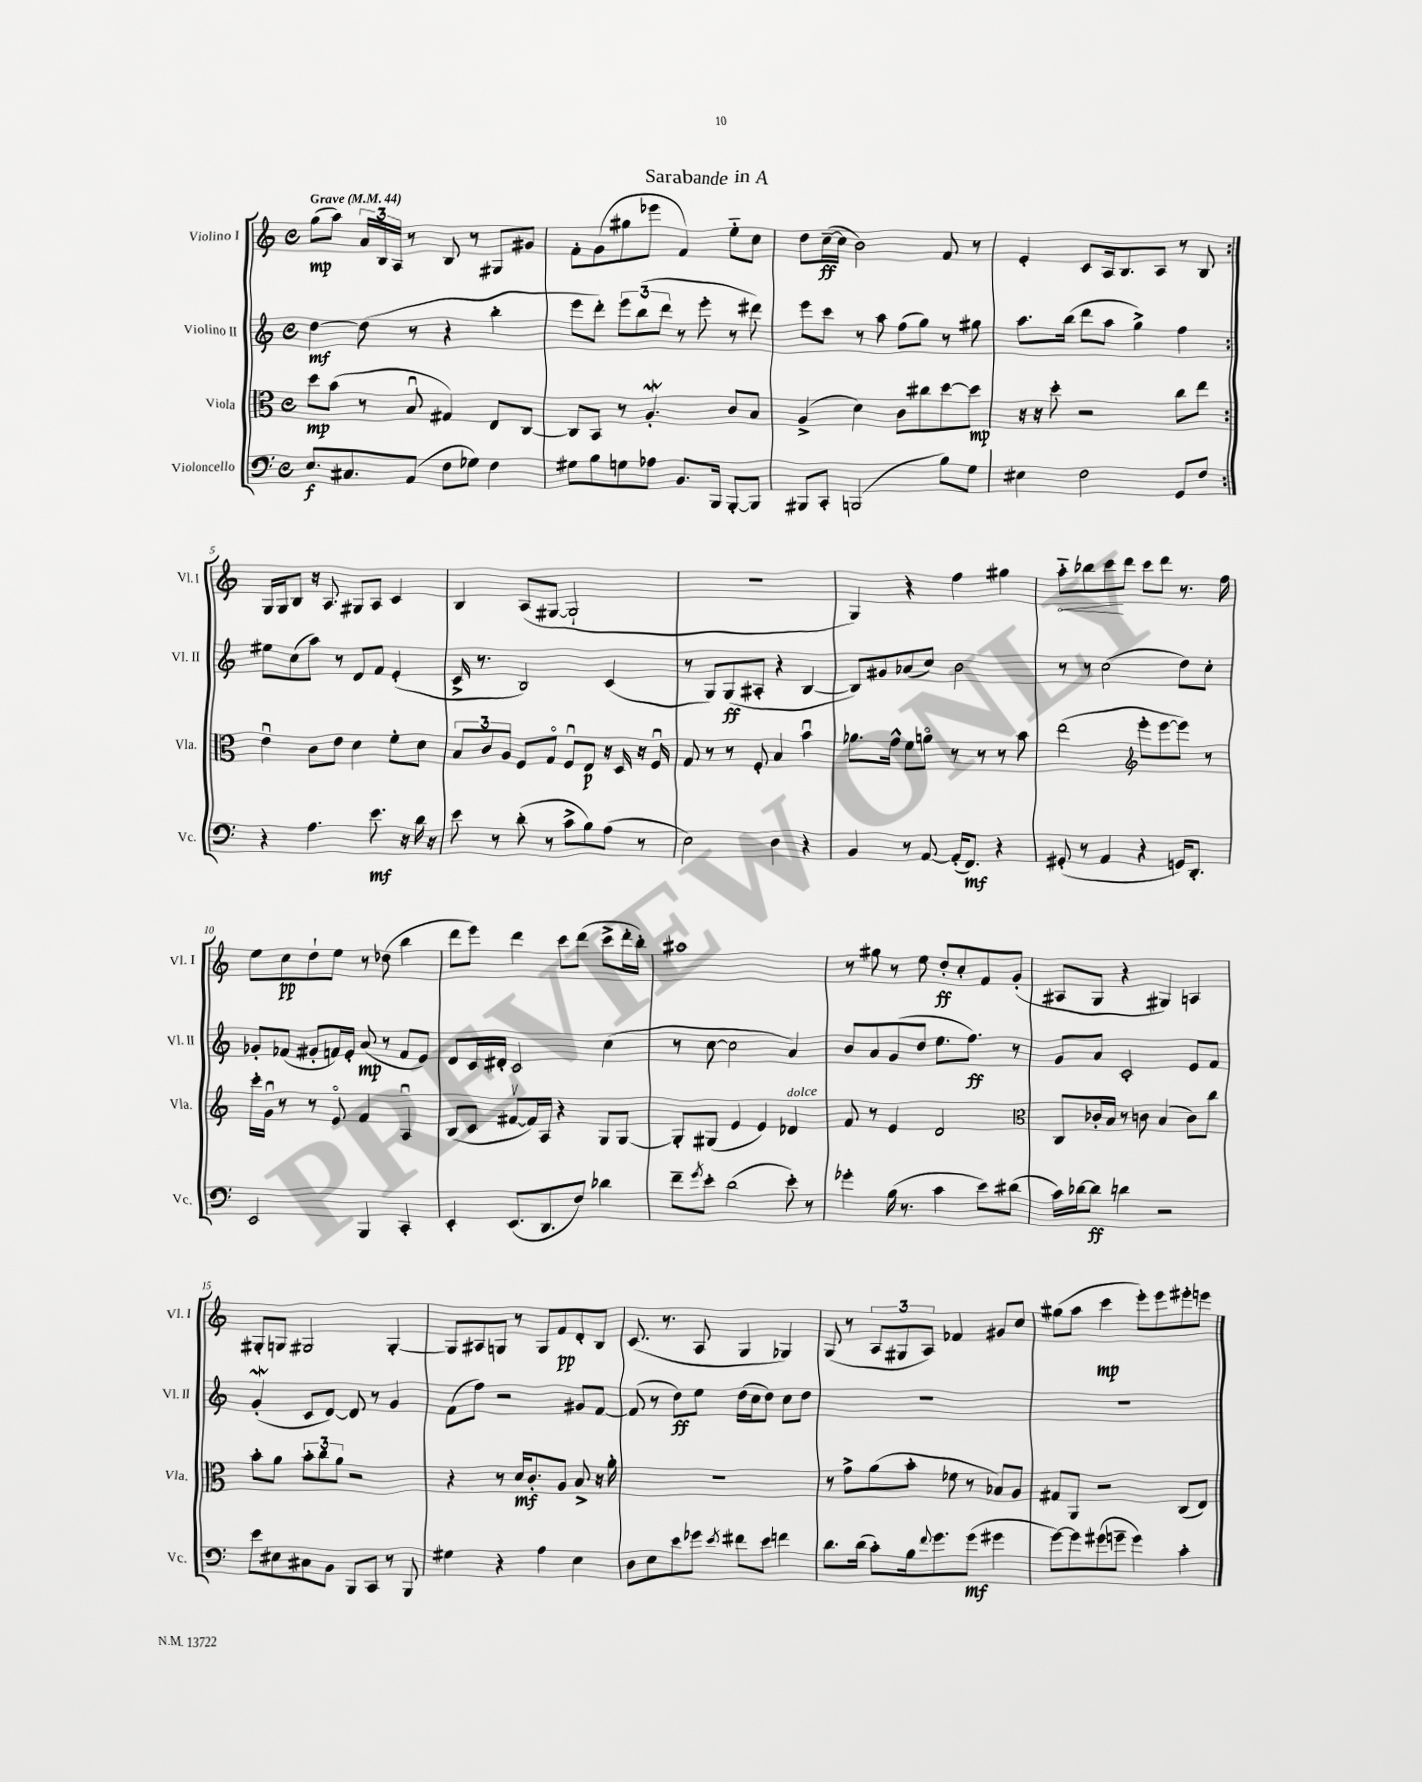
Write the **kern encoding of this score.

**kern	**kern	**kern	**kern
*staff4	*staff3	*staff2	*staff1
*clefF4	*clefC3	*clefG2	*clefG2
*k[]	*k[]	*k[]	*k[]
*M4/4	*M4/4	*M4/4	*M4/4
*met(c)	*met(c)	*met(c)	*met(c)
*MM44	*MM44	*MM44	*MM44
8.E	8dd	[4dd	(8gg
.	(8b	.	8aa)
8.C#	.	.	.
.	8r	(8dd]	24a
.	.	.	24B
.	.	.	24A
(8AA	8Bu	8r	8r
8F	4G#)	4r	8B
8G-)	.	.	8r
4F	8E	4bb'	8G#
.	[8C	.	8g#
=	=	=	=
8G#	8C]	8eee	8f'
8B	8BB	8ddd')	(8g
8G	8r	12eee	8gg#
.	.	(12bb	.
8A-	4.A'	.	8eee-
.	.	12ddd	.
8.BB	.	8r	4f)
.	.	8eee'	.
16BBB	.	.	.
[8BBB'	8c	8r	8ee'~
8BBB]	8B	8ddd#)	8cc
=	=	=	=
8BBB#	(4A^	8eee	8dd
8CC'	.	8ccc	([16cc~
.	.	.	16cc]
(2BBB	4d)	8r	2b)
.	.	8aa	.
.	8c	(8ff	.
.	8cc#	8gg)	.
8B)	[8dd	8r	8f
8G	8dd]	8gg#	8r
=	=	=	=
4E#	16r	8.aa	4e'
.	16r	.	.
.	8dd'	.	.
.	.	(16bb	.
2F	2r	8ddd	8c
.	.	8aa	16A
.	.	.	8.B
.	.	4gg^)	.
.	.	.	8A
8GG	8cc	4ff	8r
8F	8ee	.	8B
=:|!	=:|!	=:|!	=:|!
4r	4eu	8ee#	16G
.	.	.	16G
.	.	(8cc	8B
4.A	8c	8aa)	16r
.	.	.	8.A
.	8e	8r	.
.	4d	8d	8G#
8.e	.	8f	8A
.	8f'	(4e'	4c
16r	.	.	.
16d	8d	.	.
16r	.	.	.
=	=	=	=
8e	12B	16c^	4B
.	.	8.r	.
.	12c	.	.
8r	.	.	.
.	12A	.	.
(8d'	8F	2B)	(8A
8r	8Go	.	[8G#
8c^	8Fu	.	2G#`]
8B)	8E	.	.
(8A	16r	(4c	.
.	16D	.	.
8r	16r	.	.
.	16Fu	.	.
=	=	=	=
2E)	8G	8r	1r
.	8r	8G)	.
.	8r	(8G	.
.	8F'	8A#'	.
4D	4B	4r	.
4r	4bu	[4B	.
=	=	=	=
4BB	8.a-	8B])	4G)
.	.	8g#	.
.	16g^^	.	.
8r	8f	(8a-	4r
[8AA	8ao	8cc)	.
(16AA']	8r	2b	4ff
8.FF)	.	.	.
.	8r	.	.
4r	8r	.	4gg#
.	8b	.	.
=	=	=	=
(8GG#'	(2ee	8r	8aa'~
8r	.	8r	8bb-
4AA	.	(2cc	8ccc
.	.	.	8ddd
*	*clefG2	*	*
4r	8eee'	.	8ccc
.	[8eee	.	8ddd
16GG)	8eee])	8dd)	8.r
8.DD'	.	.	.
.	8r	8cc'	.
.	.	.	16ff
=	=	=	=
2EE	16ccc'	8g-'	8ee
.	16gu	.	.
.	8r	(8f-	8cc
.	8r	8g#'	8dd`
.	8eo	16f)	8ee
.	.	16e'	.
4BBB	4f	(8a	8r
.	.	8r	(8dd-
4CC'	4Au	8f	4bb
.	.	8e)	.
=	=	=	=
4EE'	(8B	8d	8ddd
.	8c	16c	8eee)
.	.	16d#'	.
(8.EE	[8f#v	2c	4ddd
.	16f#])	.	.
8.DD	16A	.	.
.	4r	.	8ccc
8F)	.	.	(8ddd
4d-	8G	(4cc	8ccc^
.	[8G	.	16ddd'
.	.	.	16bb')
=	=	=	=
8f~	8G']	8r	1aa#
8qg	.	.	.
8e'	(8G#	[8cc	.
(2d	4e	2cc]	.
.	4e)	.	.
8e')	4d-	4a)	.
8r	.	.	.
=	=	=	=
4g-'	8f	8b	8r
.	8r	8a	8gg#
(16B	4e	(8g	8r
8.r	.	.	.
.	.	8dd	8ee
4c	2d	8.ee	8dd'
.	.	.	8cc'
.	.	8.ff)	.
8e)	.	.	8f
(8d#	.	8r	(8g'
=	=	=	=
*	*clefC3	*	*
16c)	8C	8g	8A#
[16d-	.	.	.
8d-]	16c-'	8a	8G
.	16B	.	.
4d	8r	2c'	4r
.	8c	.	.
2r	(4B	.	4G#)
.	8c)	8e	4A
.	8cc	8f	.
=	=	=	=
8e	8b'	(4g'	8G#'
8E#	8a	.	8G
8C#	12b'	8c	2G#
.	12cc	.	.
8BB	.	[8d)	.
.	12a	.	.
8BBB	2r	8d]	.
8CC	.	8r	.
8r	.	4g	[4G#'
8BBB	.	.	.
=	=	=	=
4G#	4r	(8f	8G#]
.	.	8ff)	8A#
4r	8r	2r	8G
.	16d	.	8r
.	8.c'	.	.
4A	.	.	8G
.	8A	.	8f
4E	8B^	8g#	8d'
.	16r	[8f	8B
.	16a'	.	.
=	=	=	=
8D	1r	(8f]	(8.c
8E	.	8r	.
.	.	.	8.r
8e	.	8dd)	.
8g-	.	8ee	8A
8qe	.	.	.
8f#	.	(16dd	4G
.	.	16cc	.
8e	.	8dd)	.
4f	.	8cc	4G-)
.	.	8dd	.
=	=	=	=
8.d	8r	1r	(8G
.	8g^	.	8r
(16d	.	.	.
8c')	(8a	.	12A
.	.	.	12G#
16B	8b'	.	.
.	.	.	12A)
8qqf	.	.	.
8.g	.	.	.
.	8f-	.	4f-
(8g	8r	.	.
4g#	8B-)	.	8g#
.	8A	.	8cc
=	=	=	=
[8g)	8G#	1r	(8gg#
8g]	8AA	.	8aa
(8g#	2r	.	4ccc
8g~	.	.	.
4g)	.	.	8eee')
.	.	.	8eee
4c'	(8C	.	8eee#'
.	8E)	.	8eee
==	==	==	==
*-	*-	*-	*-
